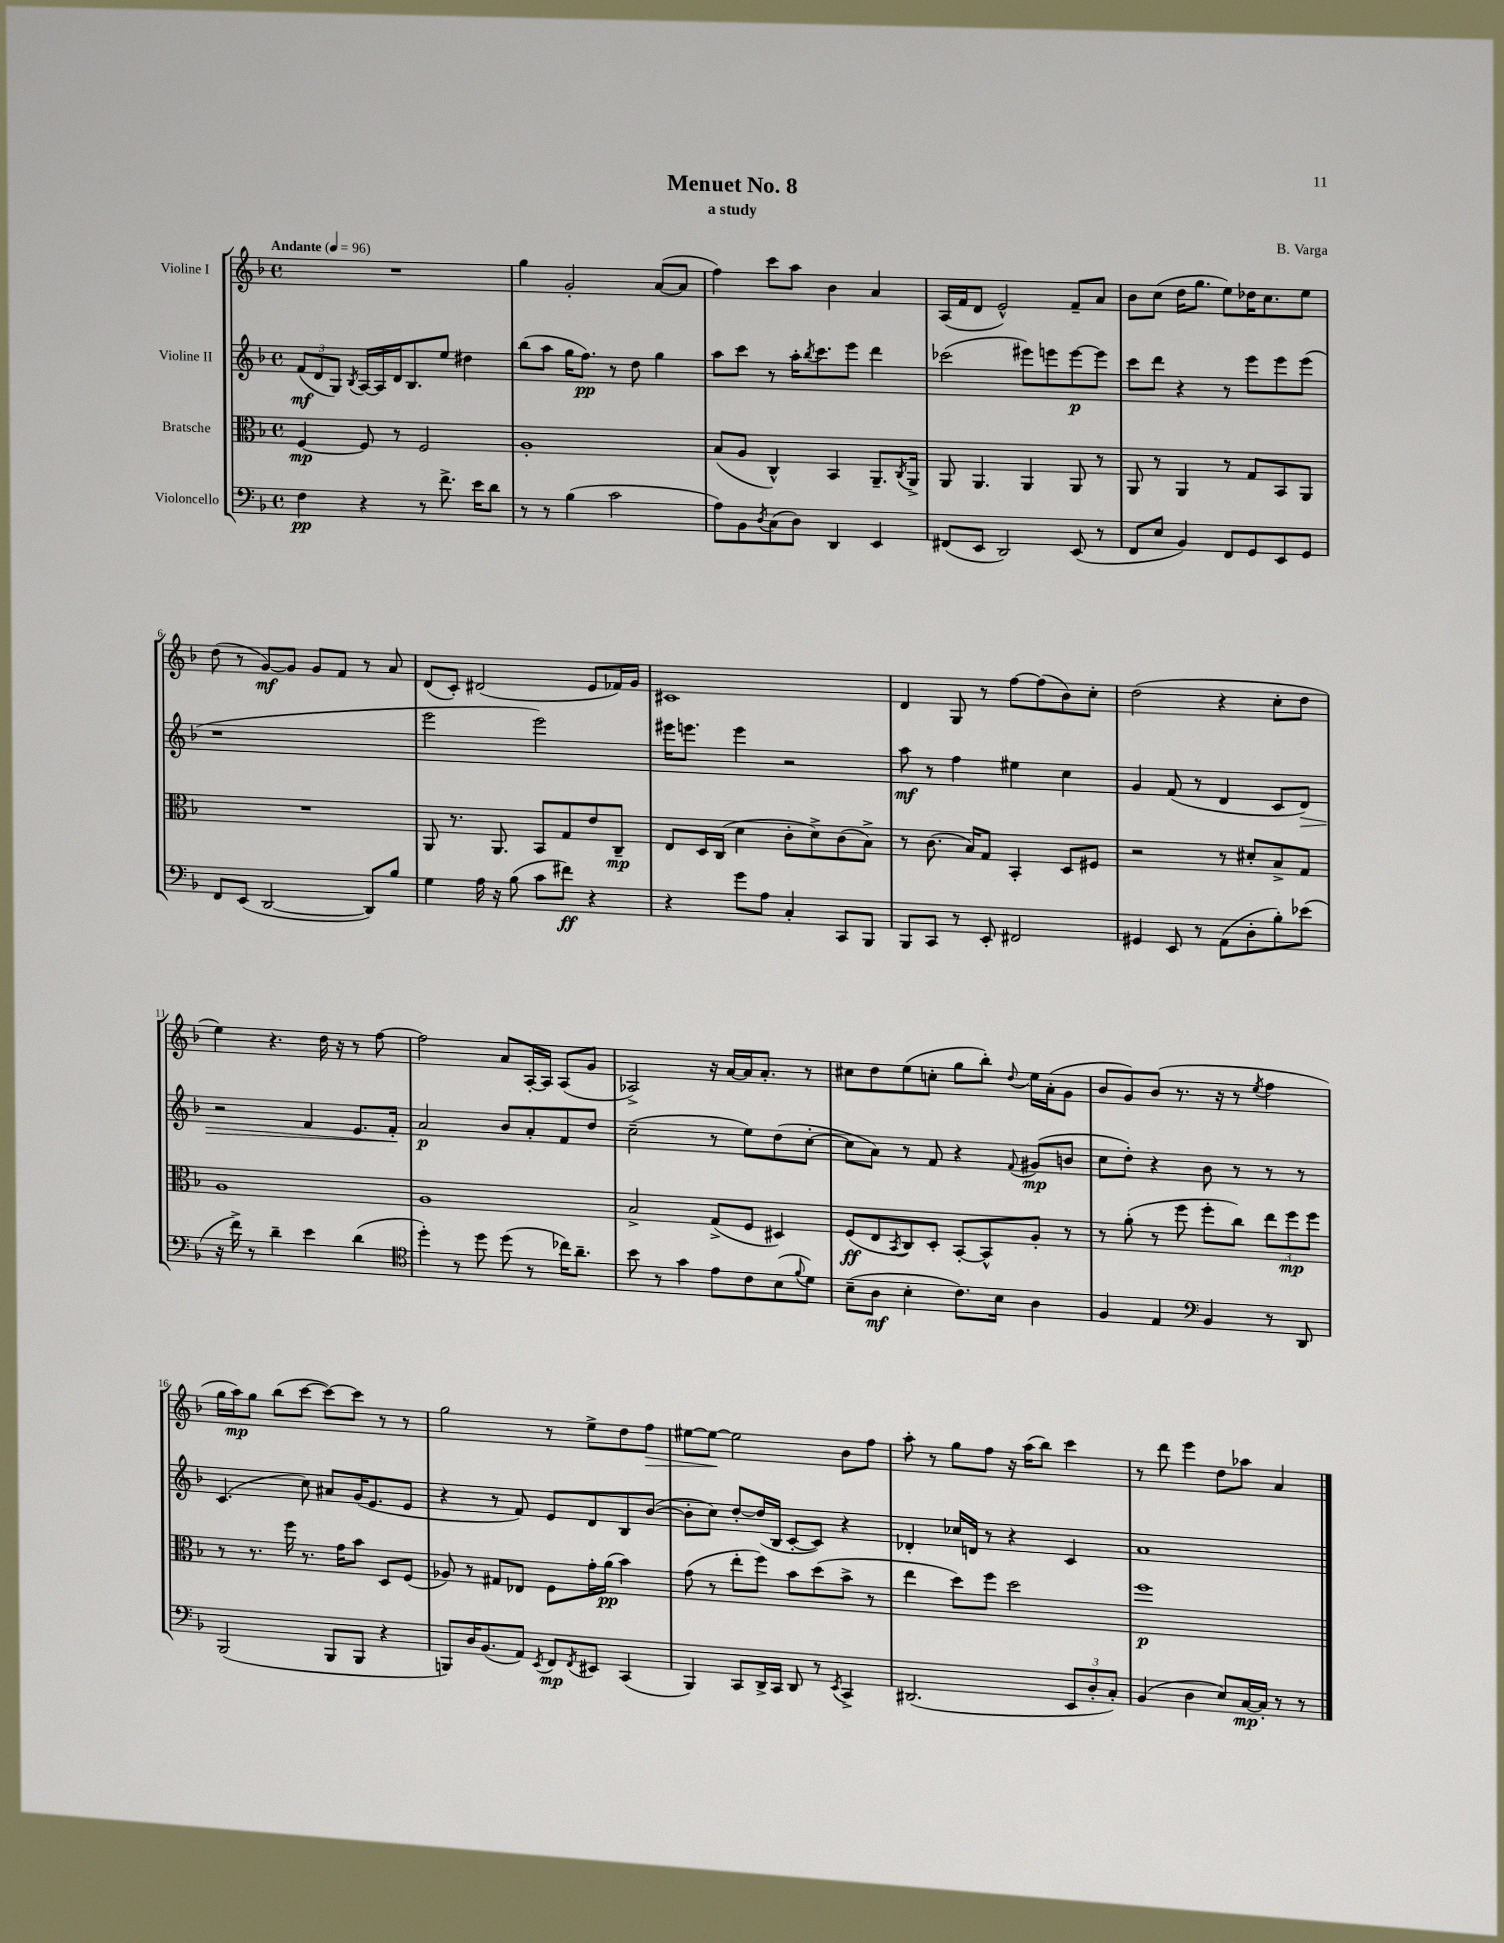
\header { title = "Menuet No. 8" composer = "B. Varga" subtitle = "a study" }
<<
\new StaffGroup <<
\new Staff = "s0" \with { instrumentName = "Violine I" } {
    \clef treble \key f \major \defaultTimeSignature \time 4/4 \tempo "Andante" 4 = 96
    R1 |
    g''4 g'2-. a'8~( a'8 |
    f''4) c'''8 a''8 bes'4 a'4 |
    a16( f'16 d'8 e'2-^) f'8-- a'8 |
    bes'8 c''8( d''16 g''8. e''8) des''16 c''8. e''8 |
    d''8( r8 g'8~\mf) g'8 g'8 f'8 r8 a'8 |
    d'8( c'8-.) dis'2( e'8 fes'16) g'16 |
    cis'1 |
    d'4 g8 r8 f''8~ f''8( bes'8) c''8-. |
    d''2( r4 c''8-. d''8 |
    e''4) r4. d''16 r16 r8 f''8~ |
    f''2 a'8 a16~-. a16 a8( g'8 |
    aes2->) r16 a'16~ a'16 a'8.-. r8 |
    cis''8 d''8 e''8( c''8-. g''8 bes''8-.) \appoggiatura { d''8 } e''16 a'16-.( g'8 |
    bes'8 g'8) bes'8( r8. r16 r8 \acciaccatura { e''8 } f''4 |
    g''16 a''16\mp) g''8 bes''8( c'''8~ c'''8~) c'''8 r8 r8 |
    g''2 r8 e''8-> d''8 f''8\> |
    eis''8~ eis''8~\! eis''2 bes'8 f''8 |
    a''8-. r8 g''8 f''8 r16 a''16( bes''8) c'''4 |
    r8 d'''8 e'''4 d''8 aes''8 a'4 \bar "|." |
}
\new Staff = "s1" \with { instrumentName = "Violine II" } {
    \clef treble \key f \major \defaultTimeSignature \time 4/4
    \tuplet 3/2 { f'8\mf( d'8 g8) } \acciaccatura { bes8 } a16~ a16 d'16 bes8. e''8 dis''4 |
    bes''8( a''8 g''16 f''8.\pp) r8 d''8 g''4 |
    a''8 c'''8 r8 a''16-. \acciaccatura { bes''8 } c'''8. e'''8 d'''4 |
    ces'''2( eis'''8) e'''8 e'''8~\p e'''8 |
    c'''8 d'''8 r4 r8 e'''8 e'''8 e'''8( |
    r1 |
    e'''2 e'''2) |
    eis'''16 e'''8. e'''4 r2 |
    a''8\mf r8 f''4 eis''4 c''4 |
    g'4 f'8( r8 d'4 c'8 d'8\>) |
    r2 f'4 e'8. f'16-.\! |
    a'2\p bes'8 a'8-. f'8 d''8 |
    c''2--( r8 e''8) d''8( c''8~-. |
    c''8 a'8) r8 f'8 r4 \appoggiatura { f'8 } gis'8\mp( b'8 |
    c''8 d''8-.) r4 bes'8 r8 r8 r8 |
    c'4.( c''8) ais'8 g'16( e'8. e'8 |
    r4 r8 f'8) e'8 d'8 bes8 bes'8~( |
    bes'8-. c''8) d''8~-. d''16( bes16 c'8~-. c'8) r4 |
    des'4-. ces''16 d'16 r8 r4 c'4 |
    a'1 \bar "|." |
}
\new Staff = "s2" \with { instrumentName = "Bratsche" } {
    \clef alto \key f \major \defaultTimeSignature \time 4/4
    f4~\mp f8 r8 f2 |
    a1-. |
    bes8( a8 c4-^) bes,4 a,8.-- \acciaccatura { c8 } a,16-> |
    a,8 a,4. a,4 a,8 r8 |
    a,8 r8 a,4 r8 g8 bes,8 a,8 |
    R1 |
    a,8 r8. a,8. bes,8 g8 e'8 c8--\mp |
    e8 d16 c16( d'4 c'8-. d'8->) c'8( bes8->) |
    r8 c'8.( bes16) g8 bes,4-. d8 fis8 |
    r2 r8 dis'8-. bes8-> g8 |
    a1 |
    a1 |
    bes2-> g8->( f8 dis4) |
    f8\ff( e8 \acciaccatura { bes,8 } c8) d8-. bes,8~-. bes,8-^ a8-. r8 |
    r8 a'8-.( r8 f''8 f''8-. c''8) \tuplet 3/2 { e''8 f''8\mp f''8 } |
    r8 r8. f''16 r8. g'16 bes'8 d8 f8( |
    aes8) r8 gis8 ees8 f8 g'16-. a'16\pp( bes'4) |
    g'8( r8 e''8-. f''8) bes'8 d''8( bes'8-> r8 |
    e''4 d''8) f''8 d''2 |
    f''1\p \bar "|." |
}
\new Staff = "s3" \with { instrumentName = "Violoncello" } {
    \clef bass \key f \major \defaultTimeSignature \time 4/4
    f4\pp r4 r8 f'8.-> e'16 d'8 |
    r8 r8 bes4( c'2 |
    a8) bes,8 \acciaccatura { d8 } c8( d8) d,4 e,4 |
    fis,8( e,8 d,2) e,8( r8 |
    f,8 e8 bes,4) f,8 g,8 e,8 g,8 |
    f,8 e,8( d,2~ d,8) bes8 |
    g4 a16 r16 bes8( c'8 fis'8\ff) r4 |
    r4 g'8 a8 c4-. c,8 bes,,8 |
    bes,,8 c,8 r8 e,8-. fis,2 |
    gis,4 e,8 r8 a,8( d8-. bes8-.) ees'8( |
    r16 f'16->) r8 d'4-- e'4 d'4( |
    \clef tenor d''4-.) r8 d''8 d''8( r8 ces''16) a'8.-- |
    bes'8 r8 g'4 e'8 c'8 bes8( \appoggiatura { f'8 } d'8) |
    bes8--( a8\mf bes4-. c'8.) bes16 a4 |
    f4 e4 \clef bass bes,4 r8 d,8 |
    bes,,2( bes,,8 bes,,8 r4 |
    b,,8) d16 bes,8.( a,8) \acciaccatura { e,8 } f,8\mp \acciaccatura { f,8 } eis,8 c,4( |
    bes,,4) c,8 d,16-> c,16 d,8 r8 \acciaccatura { e,8 } c,4-> |
    dis,2.( \tuplet 3/2 { e,8 d8-. c8-.) } |
    bes,4( d4 e8) c16~\mp c16-. r8 r8 \bar "|." |
}
>>
>>
